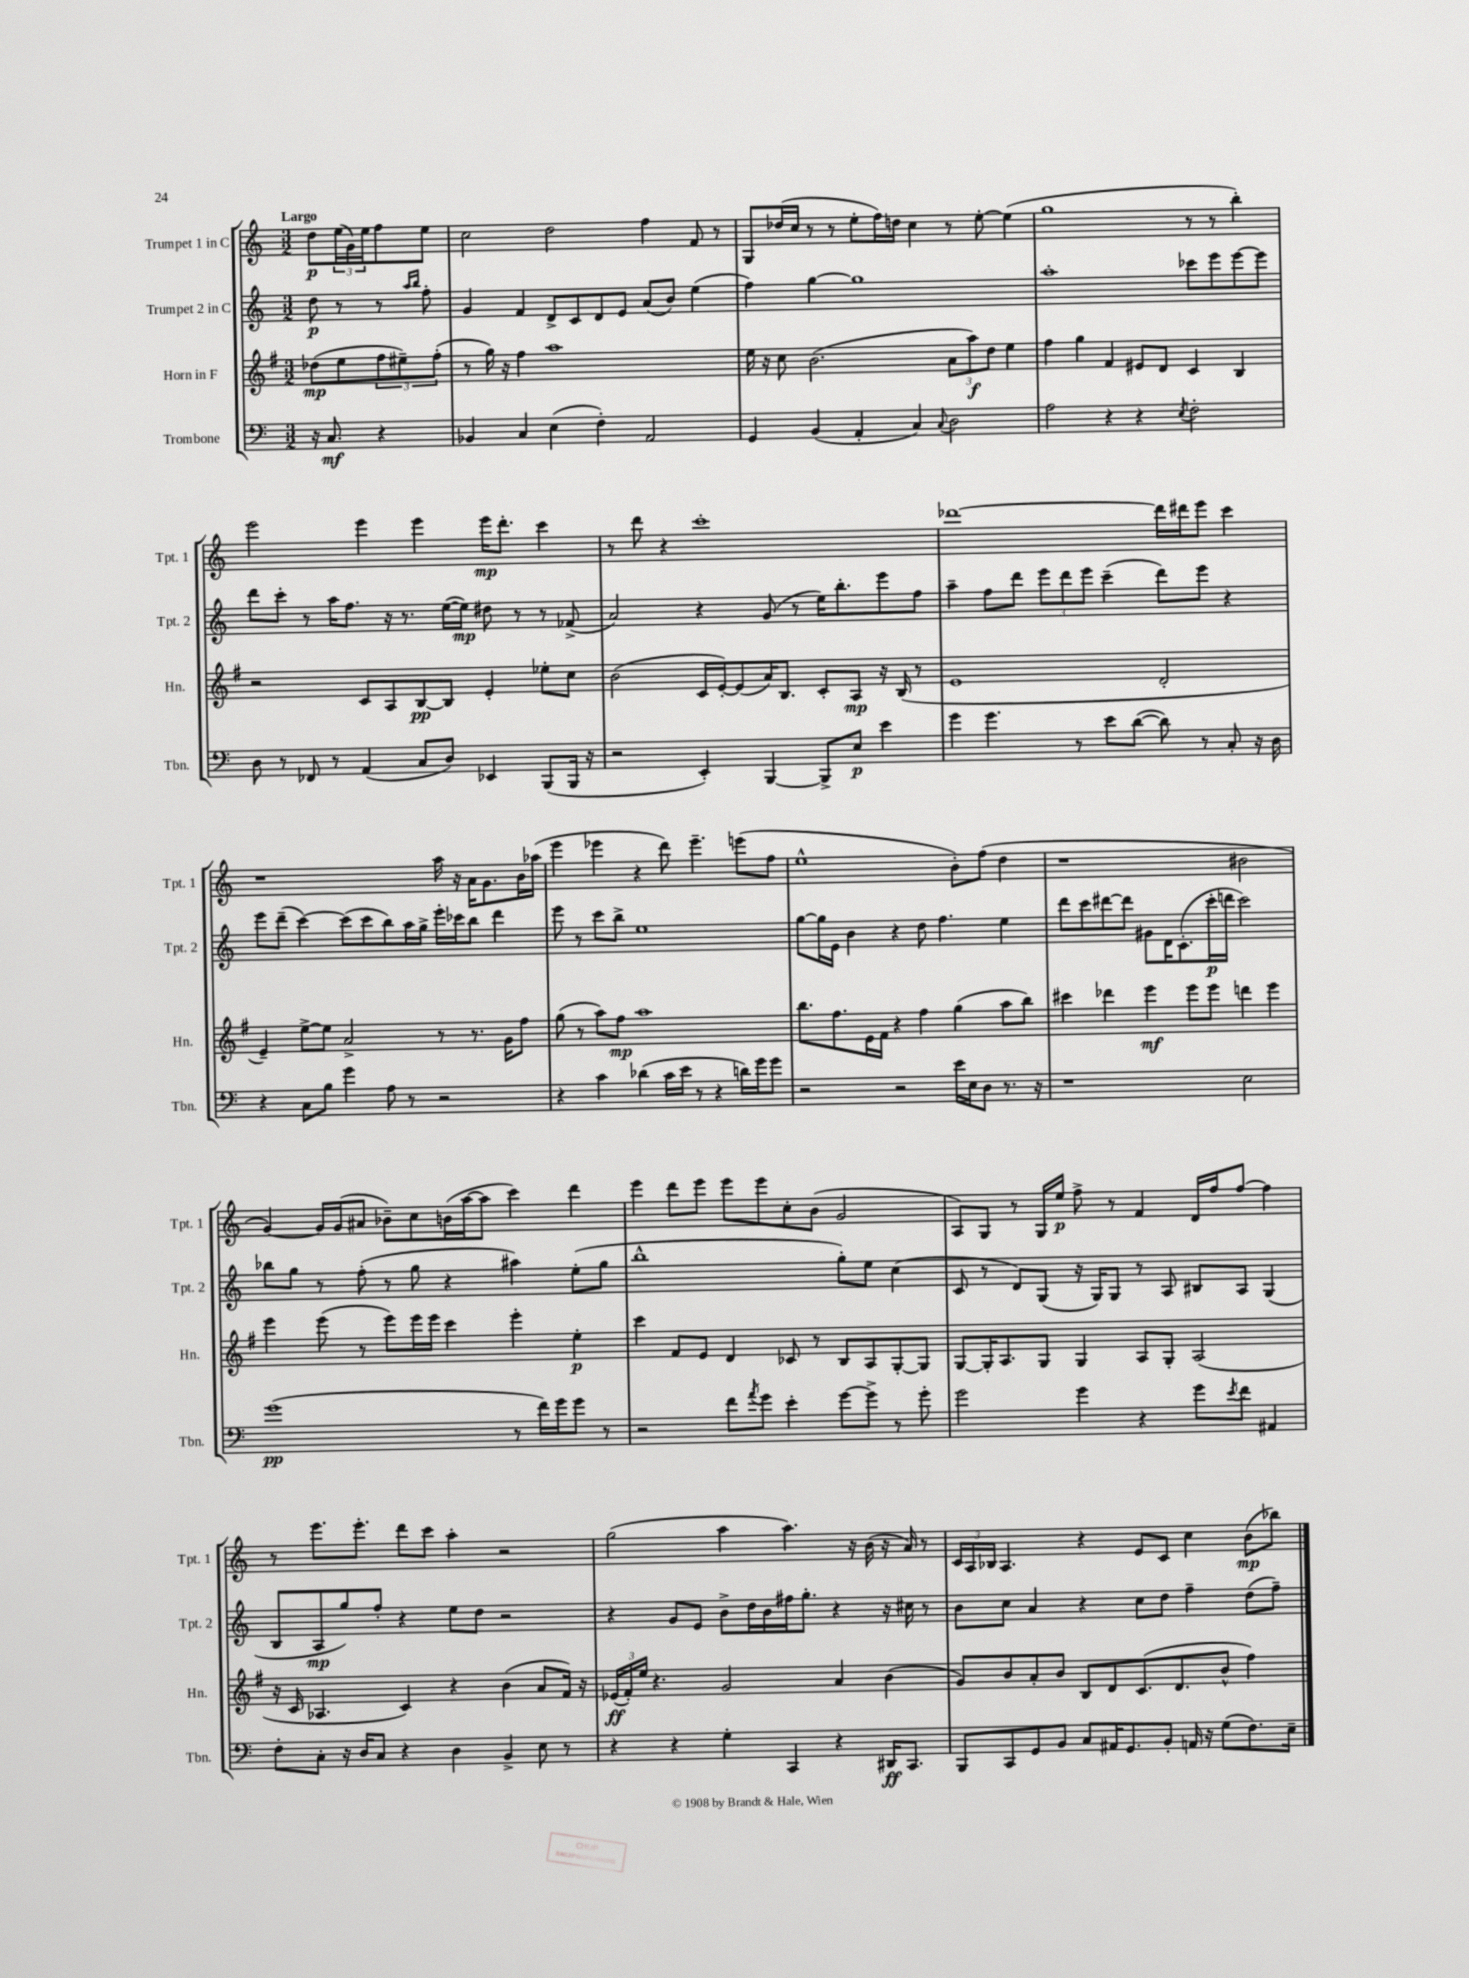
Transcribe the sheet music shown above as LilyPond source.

<<
\new StaffGroup <<
\new Staff = "s0" \with { instrumentName = "Trumpet 1 in C" shortInstrumentName = "Tpt. 1" } {
    \clef treble \key c \major \numericTimeSignature \time 3/2 \partial 2 \tempo "Largo"
    d''8\p \tuplet 3/2 { e''16( g'16) e''16 } f''8 e''8 |
    c''2 d''2 f''4 f'8 r8 |
    g8 des''16( c''16 r8 r8 e''8-. f''16) d''16 c''4 r8 e''8~-. e''4( |
    g''1 r8 r8 b''4-.) |
    e'''2 e'''4 e'''4 e'''16\mp d'''8.-. c'''4 |
    r8 d'''8 r4 c'''1-. |
    des'''1~ des'''16 dis'''16 e'''8 c'''4 |
    r1 a''16 r16 a'16 g'8. b'16 aes''16( |
    e'''4 ees'''4 r4 d'''8) ees'''4.-- e'''8( f''8 |
    e''1-^ b'8-.) f''8( d''4 |
    r1 bis'2 |
    g'4~) g'16 g'16( ais'8 bes'8--) c''8 b'16( a''16~ a''8 c'''4) d'''4 |
    e'''4 d'''8 e'''8 e'''8 e'''8 c''8-. b'8( g'2 |
    a8) g8 r8 g16 e''16\p f''8-> r8 f'4 d'16 f''16 f''8~ f''4 |
    r8 e'''8. e'''8.-. d'''8 c'''8 a''4-. r2 |
    g''2( a''4 a''4.) r16 b'16( r16 a'16) r8 |
    \tuplet 3/2 { c'16 a16 bes16 } a4. r4 e'8 c'8 c''4 b'8\mp( bes''8) \bar "|." |
}
\new Staff = "s1" \with { instrumentName = "Trumpet 2 in C" shortInstrumentName = "Tpt. 2" } {
    \clef treble \key c \major \numericTimeSignature \time 3/2 \partial 2
    d''8\p r8 r8 \grace { a''16 b''16 } f''8-. |
    g'4 f'4 d'8-> c'8 d'8 e'8 a'8( b'8) e''4( |
    f''4) g''4~ g''1 |
    a''1-. ces'''8 e'''8 e'''8~ e'''8 |
    d'''8 c'''8-. r8 a''16 f''8. r16 r8. e''16~( e''16\mp) dis''8 r8 r8 fes'8->( |
    a'2) r4 g'8( r8 e''16) b''8.-. e'''8 f''8 |
    a''4-- f''8 d'''8 \tuplet 3/2 { e'''8 d'''8 e'''8 } c'''4--( d'''8) e'''8 r4 |
    e'''8 d'''8--( c'''4~) c'''8( c'''8 b''8) a''16 g''16-> e'''16-. ces'''16 b''8 d'''4 |
    e'''8 r8 c'''8 b''8-> e''1 |
    g''8~ g''16 e'16 b'4 r4 d''8 f''4. e''4 |
    d'''8 c'''8 dis'''8~ dis'''8 gis'8 d'16 c'8.-.( c'''16-.\p d'''16 c'''2) |
    bes''8 g''8 r8 f''8-.( r8 g''8 r4 ais''4) e''8-.( g''8 |
    b''1-^ g''8-.) e''8 c''4( |
    c'8 r8 d'8) g8( r16 g16) g8 r8 a8 bis8 a8 g4( |
    b8 a8\mp g''8) f''8-. r4 e''8 d''8 r2 |
    r4 g'8 e'8 b'8-> d''16 b'16 fis''16 g''8.-. r4 r16 cis''16 r8 |
    b'8 c''8 a'4 r4 c''8 d''8 f''4-- d''8( f''8--) \bar "|." |
}
\new Staff = "s2" \with { instrumentName = "Horn in F" shortInstrumentName = "Hn." } {
    \clef treble \key g \major \numericTimeSignature \time 3/2 \partial 2
    des''8\mp( e''8 \tuplet 3/2 { fis''8 eis''8--) fis''8-.( } |
    r8 g''16) r16 fis''4 a''1 |
    e''16 r16 c''8 b'2.( \tuplet 3/2 { a'8 a''8\f) d''8 } e''4 |
    fis''4 g''4 fis'4 eis'8 d'8 c'4 b4 |
    r2 c'8 a8 b8~\pp b8 e'4-. ees''8-. c''8 |
    b'2( c'16 e'16~-.) e'8( a'16) b8. c'8-. a8\mp r16 b16( r8 |
    e'1 d'2-. |
    e'4--) e''8~-> e''8 a'2-> r8 r8. g'16 fis''8 |
    g''8( r8 a''8) fis''8\mp a''1 |
    b''8. fis''8. e'16 fis'16 r4 fis''4 g''4( a''8 b''8) |
    cis'''4 des'''4 e'''4\mf e'''8 e'''8 d'''4 e'''4 |
    e'''4 e'''8( r8 e'''8) e'''16 e'''16 c'''4 e'''4-. e''4-.\p |
    c'''4 fis'8 e'8 d'4 ces'8 r8 b8 a8 g8~-. g8 |
    g8~ g16-. a8. g8 g4 a8 g8-. a2( |
    r16 c'16 aes4. c'4) r4 b'4( a'8 fis'16) r16 |
    \tuplet 3/2 { ees'16\ff( fis'16-.) e''16 } r4. g'2 a'4 b'4( |
    g'8) b'8 a'8-. b'8 b8 d'8 c'8.( d'8. b'8-^ fis''4) \bar "|." |
}
\new Staff = "s3" \with { instrumentName = "Trombone" shortInstrumentName = "Tbn." } {
    \clef bass \key c \major \numericTimeSignature \time 3/2 \partial 2
    r16 c8.\mf r4 |
    bes,4 c4 e4( f4-.) a,2 |
    g,4 b,4( a,4-. c4) \appoggiatura { c8 } d2 |
    a2 r4 r4 \acciaccatura { e8 } f2-. |
    d8 r8 fes,8 r8 a,4( c8 d8) ees,4 b,,8( b,,16 r16 |
    r2 e,4-.) b,,4~ b,,8-> e8\p e'4 |
    g'4 g'4. r8 e'8 d'8~( d'8) r8 c8-. r16 d16 |
    r4 c8 b8 g'4 a8 r8 r2 |
    r4 c'4 des'4( c'16 e'16 r8 r4 d'16) g'16 g'8 |
    r2 r2 e'16 e16 d8 r8. r16 |
    r1 e2 |
    g'1\pp( r8 f'16) g'16 g'8 r8 |
    r2 f'8 \acciaccatura { a'8 } g'8 e'4-. g'8~ g'8-> r8 g'8-. |
    g'2 g'4 r4 g'8 \acciaccatura { e'8 } f'8 ais,4 |
    f8-. c8-. r16 d16 c8 r4 d4 b,4-> e8 r8 |
    r4 r4 g4-. c,4 r4 dis,16\ff c,8. |
    b,,8 c,8 g,8 b,8 c8 ais,16 g,8. b,8-. a,16 r16 g8( f8.) e16-- \bar "|." |
}
>>
>>
\layout { \context { \Score \remove "Bar_number_engraver" } }
